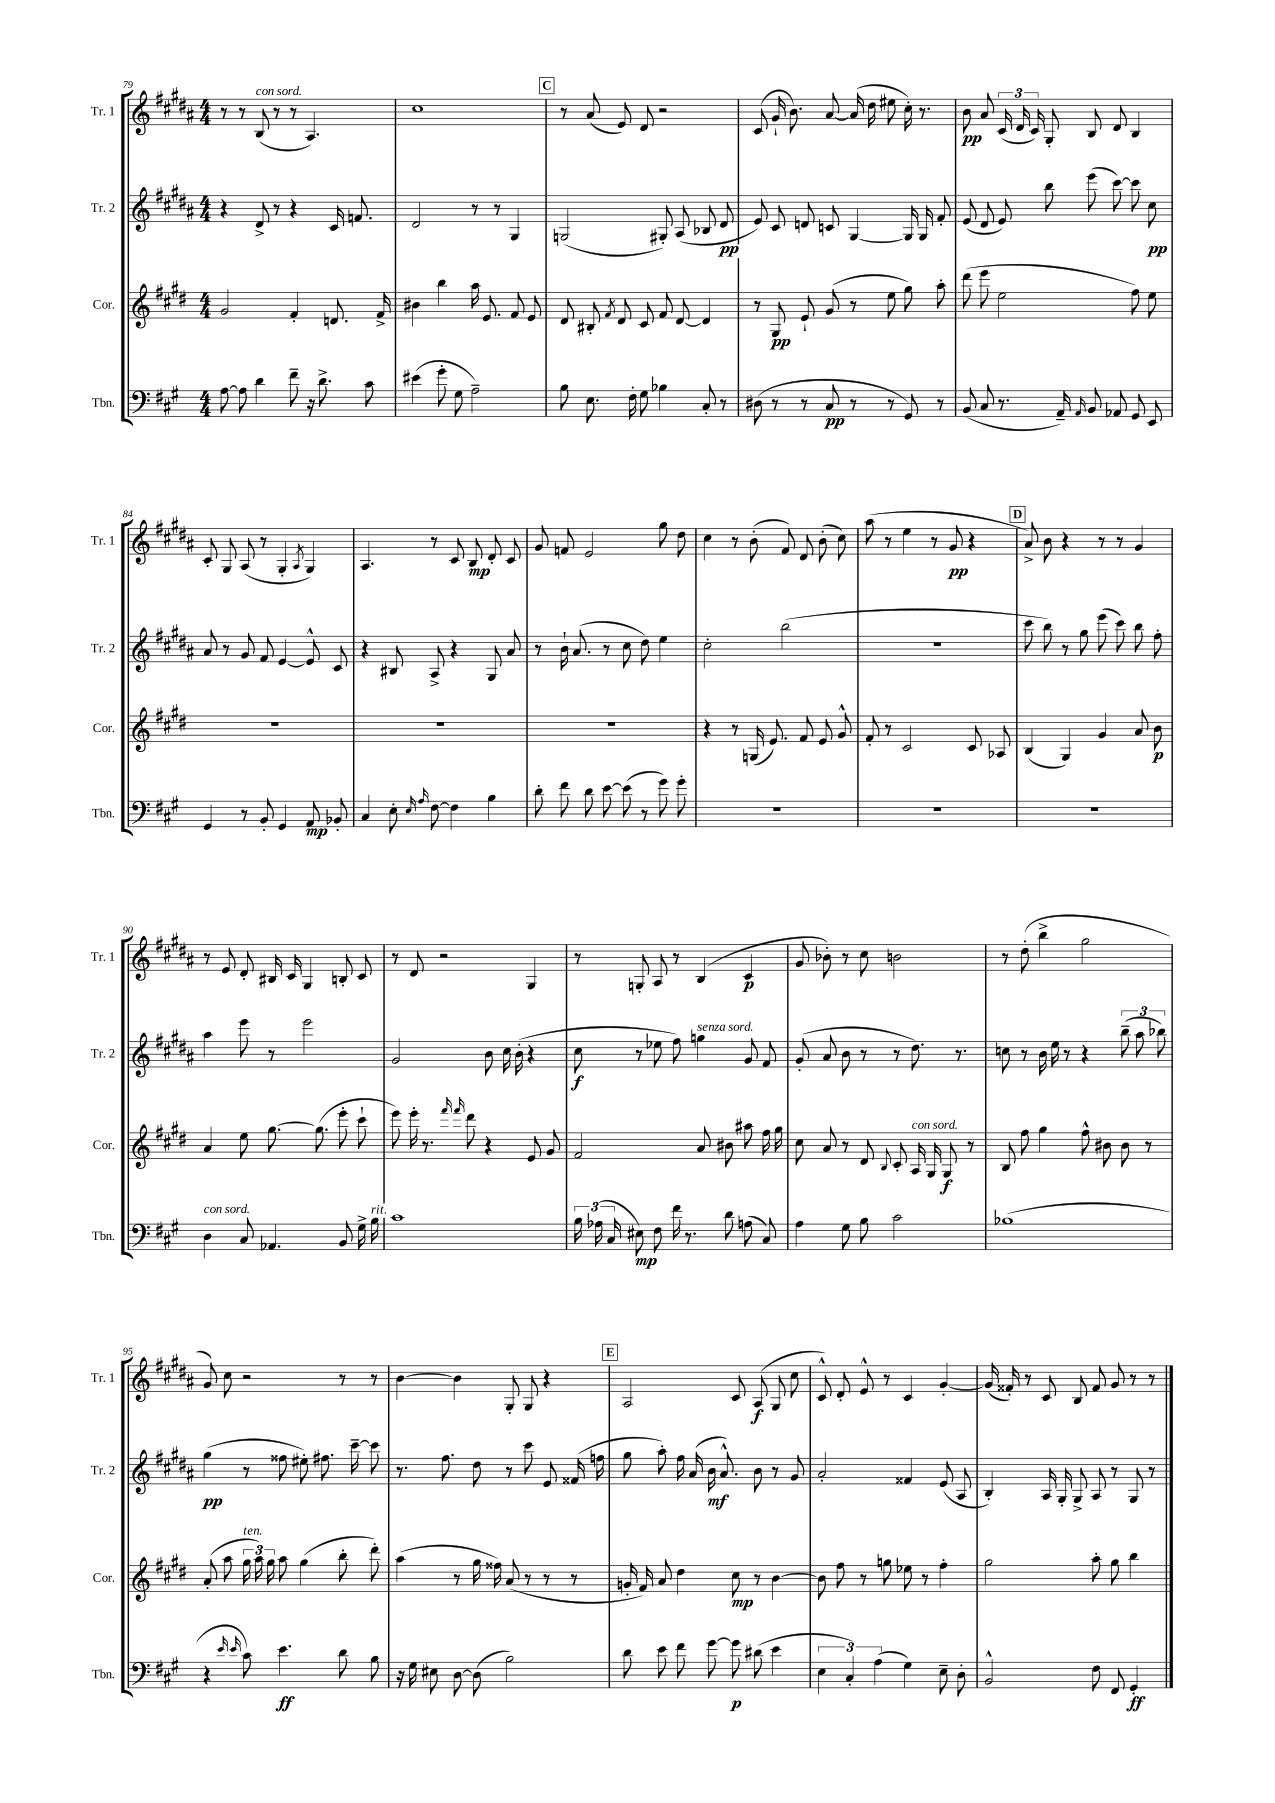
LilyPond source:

<<
\new StaffGroup <<
\new Staff = "s0" \with { instrumentName = "Tr. 1" shortInstrumentName = "Tr. 1" } {
    \clef treble \key b \major \numericTimeSignature \time 4/4
    \autoBeamOff r8 r8 b8^\markup { \italic "con sord." }( r8 r8 ais4.) |
    cis''1 |
    \mark \markup { \box "C" } r8 ais'8( e'8) dis'8 r2 |
    cis'8( gis'16-! b'8.) ais'8~ ais'16( dis''16 eis''8 cis''16-.) r8. |
    b'8\pp ais'8 \tuplet 3/2 { cis'16( dis'16 cis'16) } gis8-. b8 dis'8 b4 |
    cis'8-. gis8 ais8( r8 gis4-. \acciaccatura { ais8 } gis4) |
    ais4. r8 cis'8 b8\mp dis'8-. cis'8 |
    gis'8 f'8 e'2 gis''8 dis''8 |
    cis''4 r8 b'8-.( fis'8) dis'8 b'8-.( cis''8) |
    ais''8( r8 e''4 r8 gis'8\pp r4 |
    \mark \markup { \box "D" } ais'8->) b'8 r4 r8 r8 gis'4 |
    r8 e'8 dis'8-. bis16 cis'16 gis4 b8-. cis'8 |
    r8 dis'8 r2 gis4 |
    r8 g8-. ais8 r8 b4( cis'4\p |
    gis'8 bes'8-.) r8 cis''8 b'2 |
    r8 dis''8-.( b''4-> gis''2 |
    gis'8) cis''8 r2 r8 r8 |
    b'4~ b'4 gis8-. gis8 r4 |
    \mark \markup { \box "E" } ais2 cis'8 ais8\f( gis8 cis''8 |
    cis'8-^) dis'8-. e'8-^ r8 cis'4 gis'4~-. |
    gis'16( fisis'16-.) r8 cis'8 b8 fisis'8 gis'8 r8 r8 \bar "|." |
}
\new Staff = "s1" \with { instrumentName = "Tr. 2" shortInstrumentName = "Tr. 2" } {
    \clef treble \key b \major \numericTimeSignature \time 4/4
    \autoBeamOff r4 dis'8-> r8 r4 cis'16 f'8. |
    dis'2 r8 r8 gis4 |
    \mark \markup { \box "C" } g2( gis8-.) ais8( bes8 dis'8\pp |
    e'8) cis'8 d'8 c'8 gis4~ gis16 gis16 fis'8-. |
    e'8( dis'8 e'8) b''8 e'''8( cis'''8~) cis'''8 cis''8\pp |
    ais'8 r8 gis'8 fis'8 e'4~ e'8-^ cis'8 |
    r4 bis8 ais8-> r4 gis8 ais'8 |
    r8 b'16-! ais'8.( r8 cis''8 dis''8) e''4 |
    cis''2-. b''2( |
    R1 |
    \mark \markup { \box "D" } cis'''8 b''8) r8 gis''8 e'''8( cis'''8) b''8 fis''8-. |
    ais''4 e'''8 r8 e'''2 |
    gis'2 b'8 cis''16 b'16-.( r4 |
    cis''8\f r8 ees''8 fis''8) g''4^\markup { \italic "senza sord." } gis'8 fis'8 |
    gis'8-.( ais'8 b'8 r8 r8 dis''8.) r8. |
    c''8 r8 b'16 e''16 r8 r4 \tuplet 3/2 { b''8--( ais''8 bes''8) } |
    gis''4\pp( r8 fisis''8 eis''8-.) fis''8. cis'''16~-- cis'''8 |
    r8. fis''8. dis''8 r8 cis'''8 e'8 fisis'16( f''16 |
    \mark \markup { \box "E" } gis''8 ais''8-.) fis''16 ais'16( b'16\mf ais'8.-^) b'8 r8 gis'8 |
    ais'2-. fisis'4 e'8( ais8 |
    b4-.) ais16 gis16-. gis8-> ais8 r8 gis8 r8 \bar "|." |
}
\new Staff = "s2" \with { instrumentName = "Cor." shortInstrumentName = "Cor." } {
    \clef treble \key e \major \numericTimeSignature \time 4/4
    \autoBeamOff gis'2 fis'4-. d'8. fis'16-> |
    bis'4 b''4 a''16 e'8. fis'8 e'8 |
    \mark \markup { \box "C" } dis'8 bis8-. \acciaccatura { fis'8 } dis'8 cis'8 fis'8 dis'8~ dis'4 |
    r8 gis8\pp e'8-! gis'8( r8 e''8 gis''8) a''8-. |
    dis'''8( e'''8 e''2 fis''8) e''8 |
    R1 |
    R1 |
    R1 |
    r4 r8 g16( e'8.) fis'8 e'8 gis'8-^ |
    fis'8-. r8 cis'2 cis'8 aes8 |
    \mark \markup { \box "D" } b4( gis4) gis'4 a'8 b'8\p |
    a'4 e''8 gis''8.~ gis''8.( e'''8-. cis'''8-! |
    e'''8) e'''16-. r8. \grace { fis'''16 fis'''16 } dis'''8 r4 e'8 gis'8 |
    fis'2 a'8 bis'8 ais''8 fis''16 gis''16 |
    cis''8 a'8 r8 dis'8 \appoggiatura { b8 } cis'8-. a16^\markup { \italic "con sord." } gis16 gis8\f r8 |
    b8 fis''8 gis''4 fis''8-^ bis'8 bis'8 r8 |
    a'8-.( a''8 \tuplet 3/2 { gis''16^\markup { \italic "ten." } a''16) gis''16 } a''8 gis''4( b''8-. dis'''8-.) |
    a''4( r8 gis''16 fisis''16) a'8( r8 r8 r8 |
    \mark \markup { \box "E" } g'16-. fis'16) a'8 dis''4 cis''8\mp r8 b'4~ |
    b'8 fis''8 r8 g''8 ees''8 r8 fis''4-. |
    gis''2 a''8-. gis''8 b''4 \bar "|." |
}
\new Staff = "s3" \with { instrumentName = "Tbn." shortInstrumentName = "Tbn." } {
    \clef bass \key a \major \numericTimeSignature \time 4/4
    \autoBeamOff a8~ a8 d'4 fis'8-- r16 d'8.-> cis'8 |
    eis'4( gis'8-. gis8 a2--) |
    \mark \markup { \box "C" } b8 e8. fis16-. gis8 bes4 cis8-. r8 |
    dis8( r8 r8 cis8\pp r8 r8 gis,8) r8 |
    b,8( cis8 r8. a,16--) \grace { a,16 } b,8 aes,8 gis,8 e,8 |
    gis,4 r8 b,8-. gis,4 a,8\mp bes,8-. |
    cis4 e8-. \grace { e16 a16 } fis8~ fis4 b4 |
    d'8-. fis'8 d'8 e'8~ e'8( r8 gis'8) gis'8-. |
    R1 |
    R1 |
    \mark \markup { \box "D" } R1 |
    d4^\markup { \italic "con sord." } cis8 aes,4. b,8 gis16-> b16^\markup { \italic "rit." } |
    cis'1 |
    \tuplet 3/2 { b16 aes16( cis16 } eis8\mp) fis8 fis'16 r8. d'8 a8( cis8) |
    a4 gis8 b8 cis'2 |
    bes1( |
    r4 \grace { e'16 e'16 } cis'8) e'4.\ff d'8 b8 |
    r16 gis16 eis8 d8~ d8( b2) |
    \mark \markup { \box "E" } d'8 e'8 fis'8 gis'8~ gis'8\p dis'8( e'4 |
    \tuplet 3/2 { e4 cis4-.) a4( } gis4) e8-- d8-. |
    b,2-^ fis8 fis,8 gis,4-.\ff \bar "|." |
}
>>
>>
\layout { \context { \Score currentBarNumber = #79 } }
